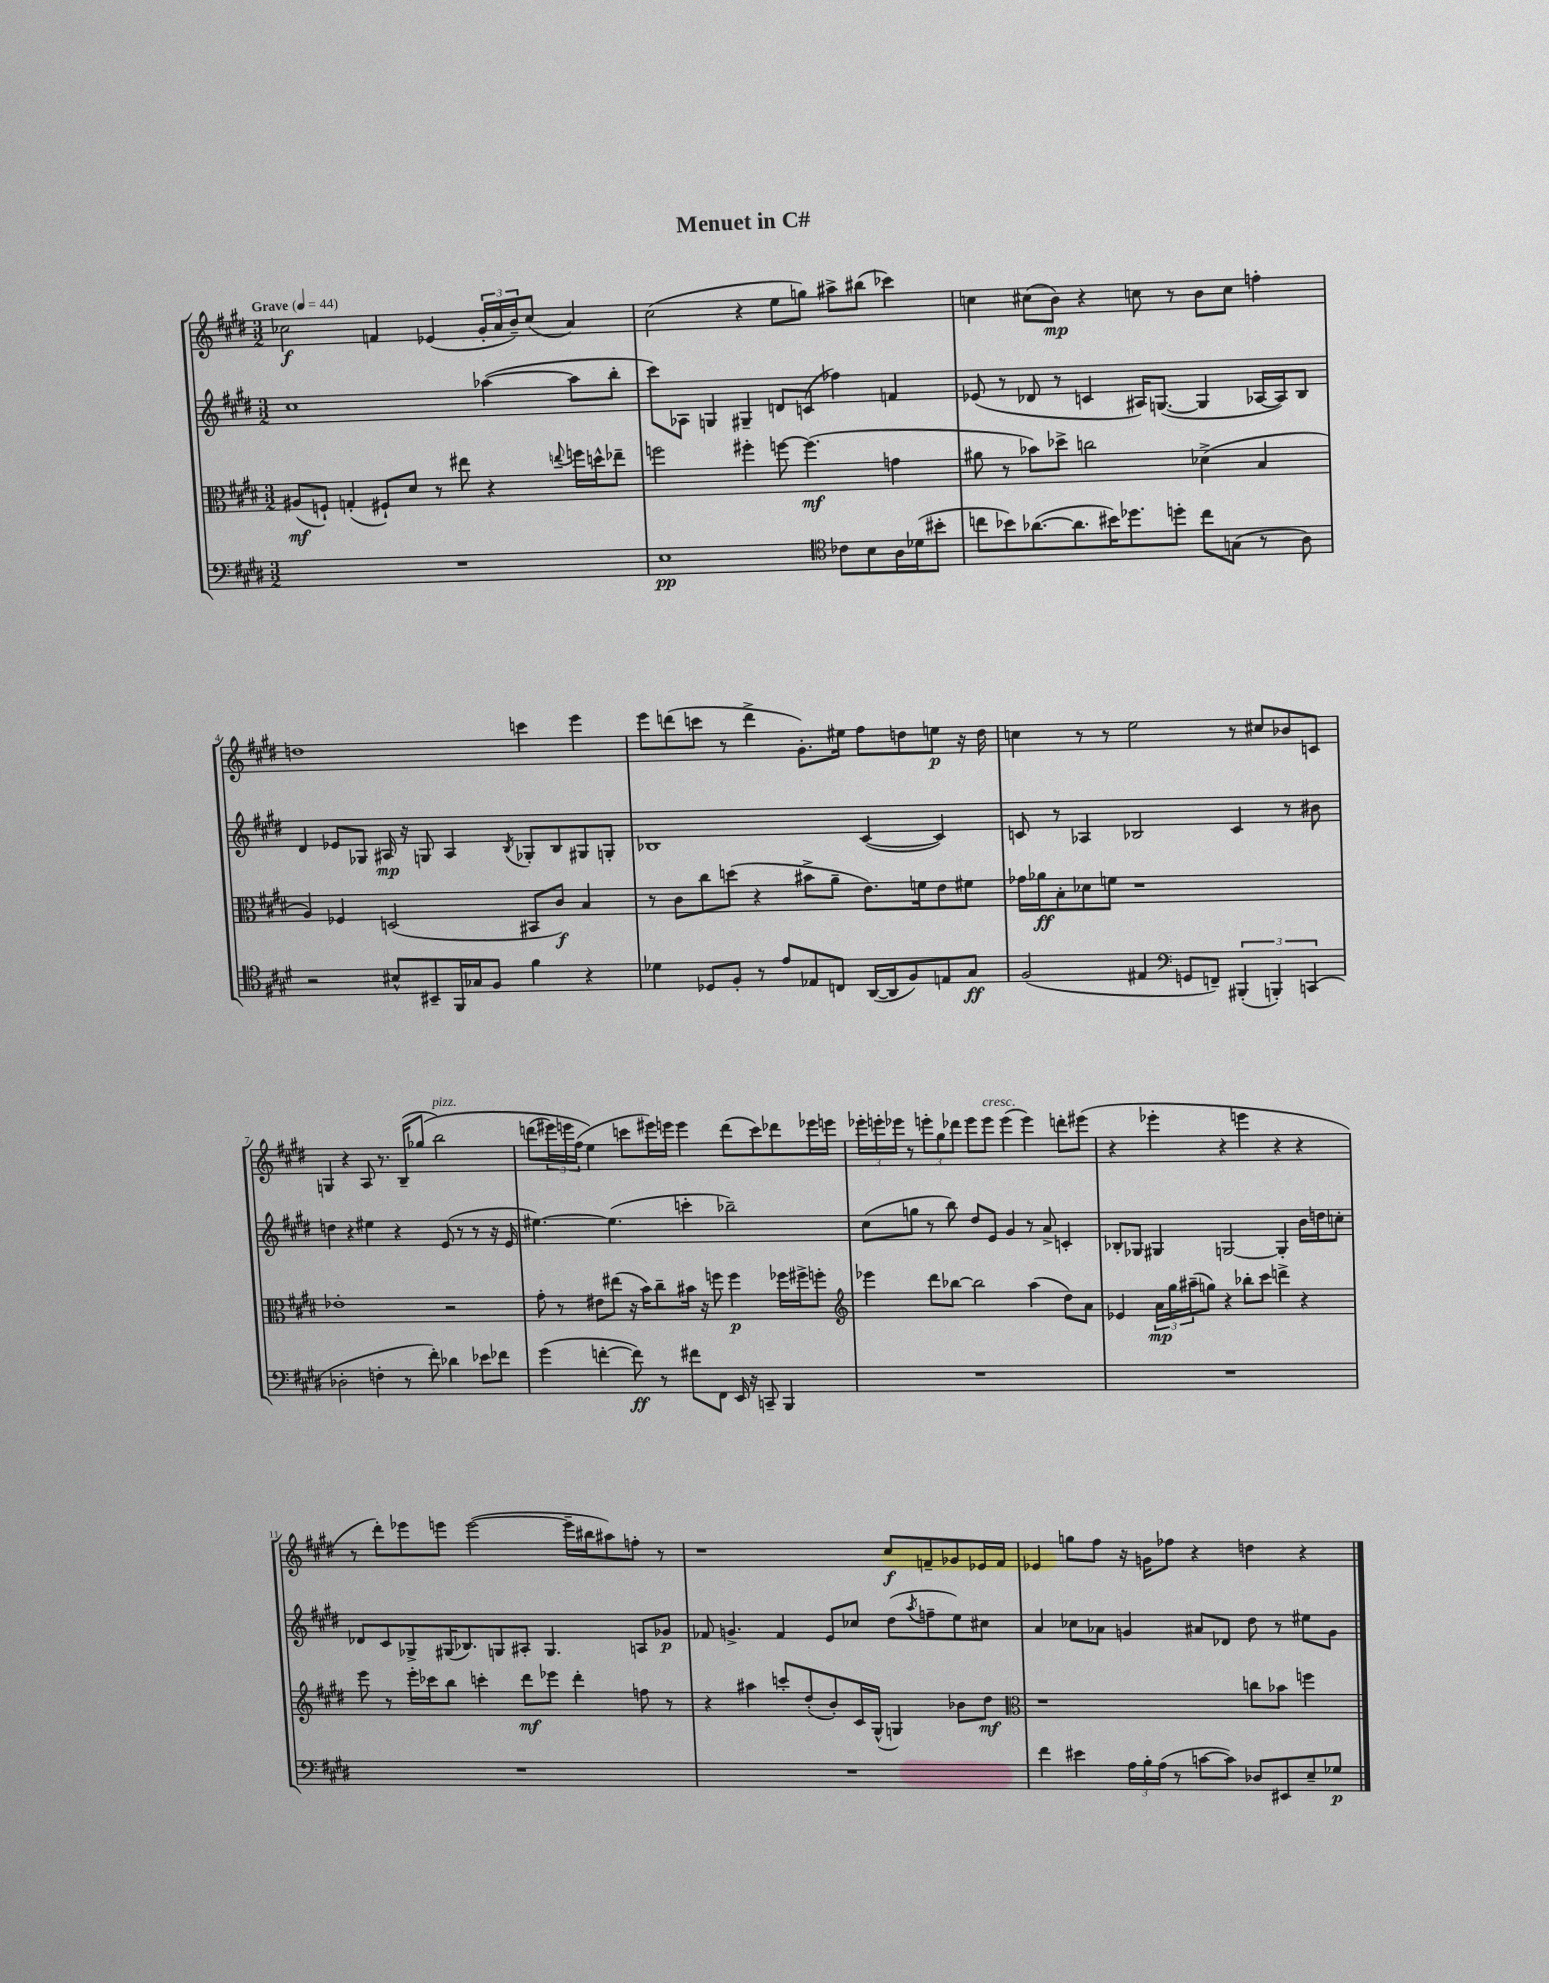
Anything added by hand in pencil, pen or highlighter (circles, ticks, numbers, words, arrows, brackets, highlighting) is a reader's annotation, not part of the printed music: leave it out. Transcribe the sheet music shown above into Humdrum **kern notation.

**kern	**dynam	**kern	**dynam	**kern	**dynam	**kern	**dynam
*part4	*part4	*part3	*part3	*part2	*part2	*part1	*part1
*staff4	*staff4	*staff3	*staff3	*staff2	*staff2	*staff1	*staff1
*clefF4	*	*clefC3	*	*clefG2	*	*clefG2	*
*k[f#c#g#d#]	*	*k[f#c#g#d#]	*	*k[f#c#g#d#]	*	*k[f#c#g#d#]	*
*M3/2	*	*M3/2	*	*M3/2	*	*M3/2	*
*MM44	*	*MM44	*	*MM44	*	*MM44	*
=1	=1	=1	=1	=1	=1	=1	=1
!	!	!	!	!	!	!LO:TX:a:B:t=Grave	!
1.r	.	(8A#X/L	mf	1cc#	.	2cc-X\	f
.	.	8Fn`/J)	.	.	.	.	.
.	.	(4Gn'/	.	.	.	.	.
.	.	8F#X`/L)	.	.	.	4fn/	.
.	.	8d#/J	.	.	.	.	.
.	.	8r	.	.	.	(4e-X/	.
.	.	8ee#X\	.	.	.	.	.
.	.	4r	.	([4aa-X\	.	24g#'/LL	.
.	.	.	.	.	.	24a/	.
.	.	.	.	.	.	24b~/J)	.
.	.	.	.	.	.	(8cc-/J	.
.	.	8qqeen/	.	.	.	.	.
.	.	16ffn\LL	.	8aa-\L]	.	4a/)	.
.	.	16ddn^^\J	.	.	.	.	.
.	.	8ee-X~\J	.	8bb'\J	.	.	.
=2	=2	=2	=2	=2	=2	=2	=2
1E	pp	2ffn\	.	8ccc#\L)	.	(2cc#\	.
.	.	.	.	8A-X\J	.	.	.
.	.	.	.	4Gn/	.	.	.
.	.	4ff#X'\	.	4G#X~/	.	4r	.
.	.	[8ffn\	.	8dn/L	.	8ee\L	.
.	.	(4.ff\]	mf	(8cn/J	.	8ggn\J)	.
*clefC4	*	*	*	*	*	*	*
8c-X\L	.	.	.	4ff-X\)	.	8aa#X^\L	.
8B\	.	.	.	.	.	(8bb#X\J	.
16A\L	.	4gn\	.	4fn/	.	4ccc-X\)	.
(16d-X\J	.	.	.	.	.	.	.
8b#X'\J	.	.	.	.	.	.	.
=3	=3	=3	=3	=3	=3	=3	=3
8ccn\L	.	8a#X\	.	(8e-X/	.	4ccn\	.
8b-X\)	.	8r	.	8r	.	.	.
([8.a-X\	.	8b-X\L)	.	8d-X/	.	(8cc#X\L	.
.	.	8dd-X^\J	.	8r	.	8b\J)	mp
8.a-\]	.	.	.	.	.	.	.
.	.	2ccn\	.	4cn/	.	4r	.
16b#X\K)	.	.	.	.	.	.	.
8.dd-X\	.	.	.	.	.	.	.
.	.	.	.	16A#X/KL)	.	8ccn\	.
.	.	.	.	([8.Gn/J	.	.	.
8ddn'\J	.	.	.	.	.	8r	.
8cc\L	.	(4d-X^\	.	4G/]	.	8b\L	.
(8Gn\J	.	.	.	.	.	8cc\J	.
8r	.	4B/	.	[16A-X/LL	.	4ffn'\	.
.	.	.	.	16A-/J])	.	.	.
8A\)	.	.	.	8B/J	.	.	.
!!LO:LB:g=z
=4	=4	=4	=4	=4	=4	=4	=4
2r	.	4A/)	.	4d#/	.	1ddn	.
.	.	4F-X/	.	8e-X/L	.	.	.
.	.	.	.	8G-X/J	.	.	.
8B#X^^/L	.	(2Dn/	.	16A#X/	mp	.	.
.	.	.	.	16r	.	.	.
8BB#X~/	.	.	.	8Gn/	.	.	.
16FF#/L	.	.	.	4A#/	.	.	.
16G-X/J	.	.	.	.	.	.	.
8F#/J	.	.	.	.	.	.	.
.	.	.	.	8qB/	.	.	.
4f#\	.	8BB#X/L	.	8G-X'/L	.	4cccn\	.
.	.	8c#/J)	f	8B/	.	.	.
4r	.	4B/	.	8G#X/	.	4eee\	.
.	.	.	.	8Gn'/J	.	.	.
=5	=5	=5	=5	=5	=5	=5	=5
4d-X\	.	8r	.	1B-X	.	8eee\L	.
.	.	8c#\L	.	.	.	(8dddn\	.
8D-X/L	.	8cc#\	.	.	.	8cccn\J	.
8F#'/J	.	(8ddn\J	.	.	.	8r	.
8r	.	4r	.	.	.	4ddd^\	.
8e/L	.	.	.	.	.	.	.
8E-X/	.	8b#X^\L	.	.	.	8.g#'\L)	.
8Cn/J	.	8a~\J	.	.	.	.	.
.	.	.	.	.	.	16ee#X\Jk	.
([16AA/LL	.	8.e\L)	.	([4c#/	.	8ff#\L	.
16AA/J]	.	.	.	.	.	.	.
8F#/)	.	.	.	.	.	8ddn\	.
.	.	16fn\k	.	.	.	.	.
8En/	.	8e\	.	4c#/])	.	8een\J	p
8G#/J	ff	8f#X\J	.	.	.	16r	.
.	.	.	.	.	.	16dd\	.
=6	=6	=6	=6	=6	=6	=6	=6
(2F#/	.	16g-X\LL	.	8cn/	.	4ccn\	.
.	.	16a-X\J	ff	.	.	.	.
.	.	8B'\	.	8r	.	.	.
.	.	8d-X\	.	4A-X/	.	8r	.
.	.	8fn\J	.	.	.	8r	.
4E#X/	.	1r	.	2B-X/	.	2ee\	.
*clefF4	*	*	*	*	*	*	*
8GGn/L	.	.	.	.	.	.	.
8FFn~/J)	.	.	.	.	.	.	.
(6BBB#X'/	.	.	.	4c/	.	8r	.
.	.	.	.	.	.	8cc#X/L	.
6BBBn'/)	.	.	.	.	.	.	.
.	.	.	.	8r	.	8b-X/	.
(6CCn/	.	.	.	.	.	.	.
.	.	.	.	8b#X\	.	8cn/J	.
!!LO:LB:g=z
=7	=7	=7	=7	=7	=7	=7	=7
2D-X'\	.	1e-X'	.	4ddn\	.	4Gn/	.
.	.	.	.	4r	.	4r	.
4Fn'\	.	.	.	4ee#X\	.	8A/	.
.	.	.	.	.	.	8.r	.
8r	.	.	.	4r	.	.	.
.	.	.	.	.	.	(16B~/KL	.
8f#'\)	.	.	.	.	.	(8gg-X/J	.
!	!	!	!	!	!	!LO:TX:a:i:t=pizz.	!
4d-X\	.	2r	.	(8e/	.	2bb\)	.
.	.	.	.	8r	.	.	.
8e-X\L	.	.	.	8r	.	.	.
8f-X\J	.	.	.	16r	.	.	.
.	.	.	.	16e/	.	.	.
=8	=8	=8	=8	=8	=8	=8	=8
(4g#\	.	8g#'\	.	[4.ee#X\)	.	(8dddn\L	.
.	.	8r	.	.	.	24eee#X\L)	.
.	.	.	.	.	.	24eeen\	.
.	.	.	.	.	.	(24ff#\JJ	.
[4fn'\	.	8e#X\L	.	.	.	4ee\)	.
.	.	(8ee#X\J	.	(4.ee#\]	.	.	.
8f\])	ff	16r	.	.	.	8cccn\L	.
.	.	16b\KL)	.	.	.	.	.
8r	.	8cc#~\	.	.	.	16eee#X\L)	.
.	.	.	.	.	.	16eeen\JJ	.
8f#X\L	.	16b#X\Jk	.	4cccn'\	.	4eee\	.
.	.	16r	.	.	.	.	.
8FF#\J	.	8ffn\	.	.	.	.	.
16EE/	.	4ff\	p	2bb-X~\)	.	(8ddd\L	.
16r	.	.	.	.	.	.	.
8CCn~/	.	.	.	.	.	8ccc\)	.
4BBB/	.	16ff-X\LL	.	.	.	8ddd-X\	.
.	.	16ff#X^\J	.	.	.	.	.
.	.	8ffn'\J	.	.	.	16eee-X\L	.
.	.	.	.	.	.	16eeen\JJ	.
=9	=9	=9	=9	=9	=9	=9	=9
*	*	*clefG2	*	*	*	*	*
1.r	.	4eee-X\	.	(8cc#\L	.	24eee-X'\LL	.
.	.	.	.	.	.	24eeen'\	.
.	.	.	.	.	.	24eee-X\JJ	.
.	.	.	.	8ggn\J	.	8r	.
.	.	8ddd#\L	.	8r	.	12eeen'\L	.
.	.	.	.	.	.	12gg#\	.
.	.	[8bb-X\J	.	8bb\)	.	.	.
.	.	.	.	.	.	12ddd-X\J	.
.	.	2bb-\]	.	8dd#/L	.	8eee\L	.
!	!	!	!	!	!	!LO:TX:a:i:t=cresc.	!
.	.	.	.	8e/J	.	8eee\J	.
.	.	.	.	4g#/	.	(4eee\	.
.	.	(4aa\	.	8r	.	4eee\)	.
.	.	.	.	8a^/	.	.	.
.	.	8dd#\L)	.	4cn'/	.	8dddn'\L	.
.	.	8a\J	.	.	.	(8eee#X\J	.
=10	=10	=10	=10	=10	=10	=10	=10
1.r	.	4e-X/	.	8B-X'/L	.	4r	.
.	.	.	.	8G-X/J	.	.	.
.	.	24a\LL	mp	4G#X/	.	4eee-X'\	.
.	.	24gg#\	.	.	.	.	.
.	.	(24aa#X~\J	.	.	.	.	.
.	.	8ggn\J)	.	.	.	.	.
.	.	4r	.	[2Gn/	.	4r	.
.	.	8bb-X'\L	.	.	.	4eeen\	.
.	.	8ccc#\J	.	.	.	.	.
.	.	4dddn^\	.	4G'/]	.	4r	.
.	.	4r	.	16b\LL	.	4r	.
.	.	.	.	16ddn\J	.	.	.
.	.	.	.	8ccn'\J	.	.	.
!!LO:LB:g=z
=11	=11	=11	=11	=11	=11	=11	=11
1.r	.	8eee\	.	8d-X/L	.	8r	.
.	.	8r	.	8c#/	.	8ddd#'\L)	.
.	.	16eee'\LL	.	8G-X^/	.	8eee-X\	.
.	.	16ccc-X\J	.	.	.	.	.
.	.	8bb\J	.	(16G#X/K	.	8eeen\J	.
.	.	.	.	8.B-X/)	.	.	.
.	.	4cccn'\	.	.	.	([2eee\	.
.	.	.	.	8Gn/	.	.	.
.	.	8ddd#\L	mf	8A#X'/J	.	.	.
.	.	8eee-X\J	.	4.G/	.	.	.
.	.	4ddd#'\	.	.	.	16eee~\LL]	.
.	.	.	.	.	.	16bb#X\J	.
.	.	.	.	.	.	8aa#X\)	.
.	.	8ffn\	.	8An/L	.	8ffn'\J	.
.	.	8r	.	8g-X/J	p	8r	.
=12	=12	=12	=12	=12	=12	=12	=12
1.r	.	4r	.	8f-X/	.	1r	.
.	.	.	.	4.gn^/	.	.	.
.	.	4aa#X\	.	.	.	.	.
.	.	8cccn'/L	.	4f-/	.	.	.
.	.	(8dd#'/	.	.	.	.	.
.	.	8b'/)	.	8e/L	.	.	.
.	.	16c#/L	.	8cc-X/J	.	.	.
.	.	(16G#^^/JJ	.	.	.	.	.
.	.	4Gn/)	.	(8dd#\L	.	8cc#/L	f
.	.	.	.	8qaa/	.	.	.
.	.	.	.	8ffn~\	.	8fn~/	.
.	.	8b-X\L	.	8ee\)	.	8g-X/	.
.	.	8dd#\J	mf	8cc#X\J	.	16e-X/L	.
.	.	.	.	.	.	16f/JJ	.
=13	=13	=13	=13	=13	=13	=13	=13
*	*	*clefC3	*	*	*	*	*
4f#\	.	1r	.	4a/	.	4e-X/	.
4e#X\	.	.	.	8cc-X\L	.	8ggn\L	.
.	.	.	.	8a-X\J	.	8ff#\J	.
24A\LL	.	.	.	4gn/	.	16r	.
24B'\	.	.	.	.	.	.	.
.	.	.	.	.	.	16gn\KL	.
(24A\JJ	.	.	.	.	.	.	.
8r	.	.	.	.	.	8ff-X\J	.
[8cn\L	.	.	.	8a#X/L	.	4r	.
8c\J])	.	.	.	8d-X/J	.	.	.
8D-X/L	.	8ccn\L	.	8dd#\	.	4ddn\	.
8EE#X/	.	8b-X\J	.	8r	.	.	.
8E~/	.	4ffn\	.	8ee#X\L	.	4r	.
8G-X/J	p	.	.	8g\J	.	.	.
==	==	==	==	==	==	==	==
*-	*-	*-	*-	*-	*-	*-	*-
